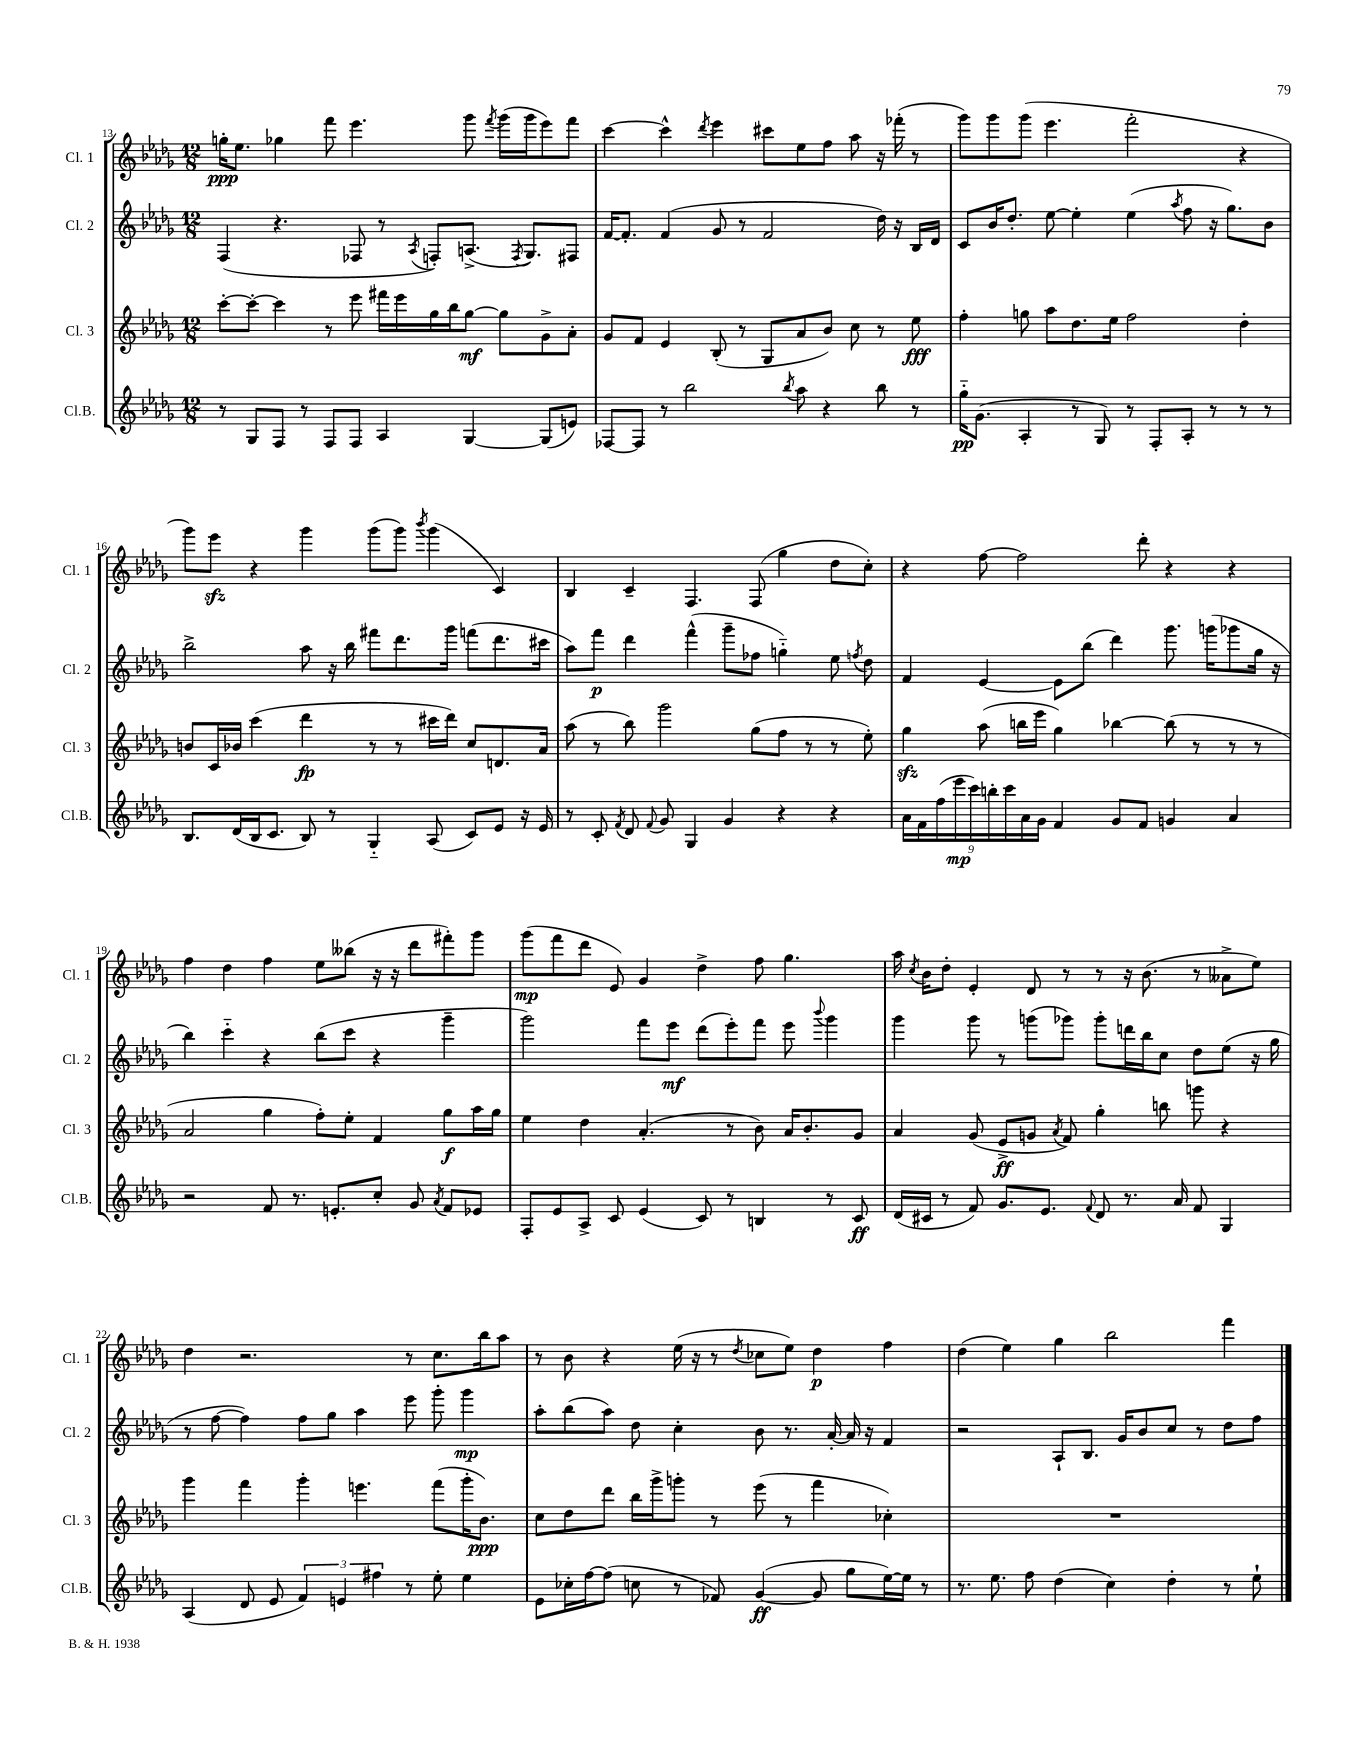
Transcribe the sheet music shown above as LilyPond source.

<<
\new StaffGroup <<
\new Staff = "s0" \with { instrumentName = "Cl. 1" shortInstrumentName = "Cl. 1" } {
    \clef treble \key des \major \numericTimeSignature \time 12/8
    \autoBeamOff g''16[-.\ppp ees''8.] ges''4 f'''8 ees'''4. ges'''8 \acciaccatura { f'''8 } ges'''16[( ges'''16 ees'''8) f'''8] |
    c'''4~ c'''4-^ \acciaccatura { des'''8 } ees'''4 cis'''8[ ees''8 f''8] aes''8 r16 fes'''16-.( r8 |
    ges'''8[) ges'''8 ges'''8]( ees'''4. f'''2-. r4 |
    ges'''8[) ees'''8]\sfz r4 ges'''4 ges'''8[( ges'''8]) \acciaccatura { bes'''8 } ges'''4( c'4) |
    bes4 c'4-- f4. f8( ges''4 des''8[ c''8]-.) |
    r4 f''8~ f''2 des'''8-. r4 r4 |
    f''4 des''4 f''4 ees''8[ beses''8]( r16 r16 des'''8[ fis'''8-.) ges'''8] |
    ges'''8[\mp( f'''8 des'''8] ees'8) ges'4 des''4-> f''8 ges''4. |
    aes''16 \acciaccatura { c''8 } bes'16[ des''8]-. ees'4-. des'8 r8 r8 r16 bes'8.( r8 aeses'8[-> ees''8]) |
    des''4 r2. r8 c''8.[ bes''16 aes''8] |
    r8 bes'8 r4 ees''16( r16 r8 \acciaccatura { des''8 } ces''8[ ees''8]) des''4\p f''4 |
    des''4( ees''4) ges''4 bes''2 f'''4 \bar "|." |
}
\new Staff = "s1" \with { instrumentName = "Cl. 2" shortInstrumentName = "Cl. 2" } {
    \clef treble \key des \major \numericTimeSignature \time 12/8
    \autoBeamOff f4( r4. fes8 r8 \acciaccatura { aes8 } f8[-.) a8.]->( \acciaccatura { f8 } ges8.[) fis8] |
    f'16[~ f'8.]-. f'4( ges'8 r8 f'2 des''16) r16 bes16[ des'16] |
    c'8[ bes'16 des''8.]-. ees''8~ ees''4-. ees''4( \acciaccatura { aes''8 } f''8 r16 ges''8.[) bes'8] |
    bes''2-> aes''8 r16 bes''16 fis'''8[ des'''8. ges'''16] f'''8[( des'''8. cis'''16] |
    aes''8[) f'''8]\p des'''4 f'''4-^( ges'''8[-- fes''8] g''4-_) ees''8 \acciaccatura { f''8 } des''8 |
    f'4 ees'4~ ees'8[ bes''8]( des'''4) ges'''8. g'''16[( ges'''8 ges''16] r16 |
    bes''4) c'''4-_ r4 bes''8[( c'''8] r4 ges'''4-- |
    ges'''2) f'''8[ ees'''8]\mf des'''8[( ees'''8-.) f'''8] ees'''8 \appoggiatura { bes'''8 } ges'''4 |
    ges'''4 ges'''8 r8 g'''8[( ges'''8]) ges'''8[-. d'''16 bes''16 c''8] des''8[ ees''8]( r16 ges''16 |
    r8 f''8~ f''4) f''8[ ges''8] aes''4 ees'''8 ges'''8-. ges'''4\mp |
    aes''8[-. bes''8( aes''8]) des''8 c''4-. bes'8 r8. aes'16~-. aes'16 r16 f'4 |
    r2 aes8[-! bes8.] ges'16[ bes'8 c''8] r8 des''8[ f''8] \bar "|." |
}
\new Staff = "s2" \with { instrumentName = "Cl. 3" shortInstrumentName = "Cl. 3" } {
    \clef treble \key des \major \numericTimeSignature \time 12/8
    \autoBeamOff c'''8[~-. c'''8]~-. c'''4 r8 ees'''8 fis'''16[ ees'''16 ges''16 bes''16 ges''8]~\mf ges''8[ ges'8-> aes'8]-. |
    ges'8[ f'8] ees'4 bes8-.( r8 ges8[ aes'8 bes'8]) c''8 r8 ees''8\fff |
    f''4-. g''8 aes''8[ des''8. ees''16] f''2 des''4-. |
    b'8[ c'16 bes'16] c'''4( des'''4\fp r8 r8 cis'''16[ des'''16]) c''8[ d'8. aes'16] |
    aes''8( r8 bes''8) ges'''2 ges''8[( f''8] r8 r8 ees''8-.) |
    ges''4\sfz aes''8( b''16[ ees'''16] ges''4) bes''4~ bes''8( r8 r8 r8 |
    aes'2 ges''4 f''8[-.) ees''8]-. f'4 ges''8[\f aes''16 ges''16] |
    ees''4 des''4 aes'4.-.( r8 bes'8) aes'16[ bes'8.-. ges'8] |
    aes'4 ges'8( ees'8[->\ff g'8] \acciaccatura { aes'8 } f'8) ges''4-. b''8 g'''8 r4 |
    ges'''4 f'''4 ges'''4-. e'''4. f'''8[( ges'''16-. bes'8.]\ppp) |
    c''8[ des''8 des'''8] bes''16[ ges'''16-> g'''8]-. r8 ees'''8( r8 f'''4 ces''4-.) |
    R1. \bar "|." |
}
\new Staff = "s3" \with { instrumentName = "Cl.B." shortInstrumentName = "Cl.B." } {
    \clef treble \key des \major \numericTimeSignature \time 12/8
    \autoBeamOff r8 ges8[ f8] r8 f8[ f8] aes4 ges4~ ges8[( e'8]) |
    fes8[~ fes8] r8 bes''2 \acciaccatura { bes''8 } aes''8 r4 bes''8 r8 |
    ges''16[-_\pp ges'8.]( aes4-. r8 ges8) r8 f8[-. aes8]-. r8 r8 r8 |
    bes8.[ des'16( bes16 c'8.] bes8) r8 ges4-_ aes8( c'8[) ees'8] r16 ees'16 |
    r8 c'8-. \acciaccatura { f'8 } des'8 \appoggiatura { f'8 } ges'8 ges4 ges'4 r4 r4 |
    \tuplet 9/8 { aes'16[ f'16 f''16( ees'''16\mp c'''16) b''16-. c'''16 aes'16 ges'16] } f'4 ges'8[ f'8] g'4 aes'4 |
    r2 f'8 r8. e'8.[-. c''8]-. ges'8 \acciaccatura { aes'8 } f'8[ ees'8] |
    f8[-. ees'8 aes8]-> c'8 ees'4( c'8) r8 b4 r8 c'8\ff |
    des'16[( cis'16] r8 f'8) ges'8.[ ees'8.] \appoggiatura { f'8 } des'8 r8. aes'16 f'8 ges4 |
    aes4( des'8 ees'8 \tuplet 3/2 { f'4) e'4 fis''4 } r8 ees''8-. ees''4 |
    ees'8[ ces''16-. f''16~ f''8]( c''8 r8 fes'8) ges'4~\ff( ges'8 ges''8[ ees''16~) ees''16] r8 |
    r8. ees''8. f''8 des''4( c''4) des''4-. r8 ees''8-! \bar "|." |
}
>>
>>
\layout { \context { \Score currentBarNumber = #13 } }
